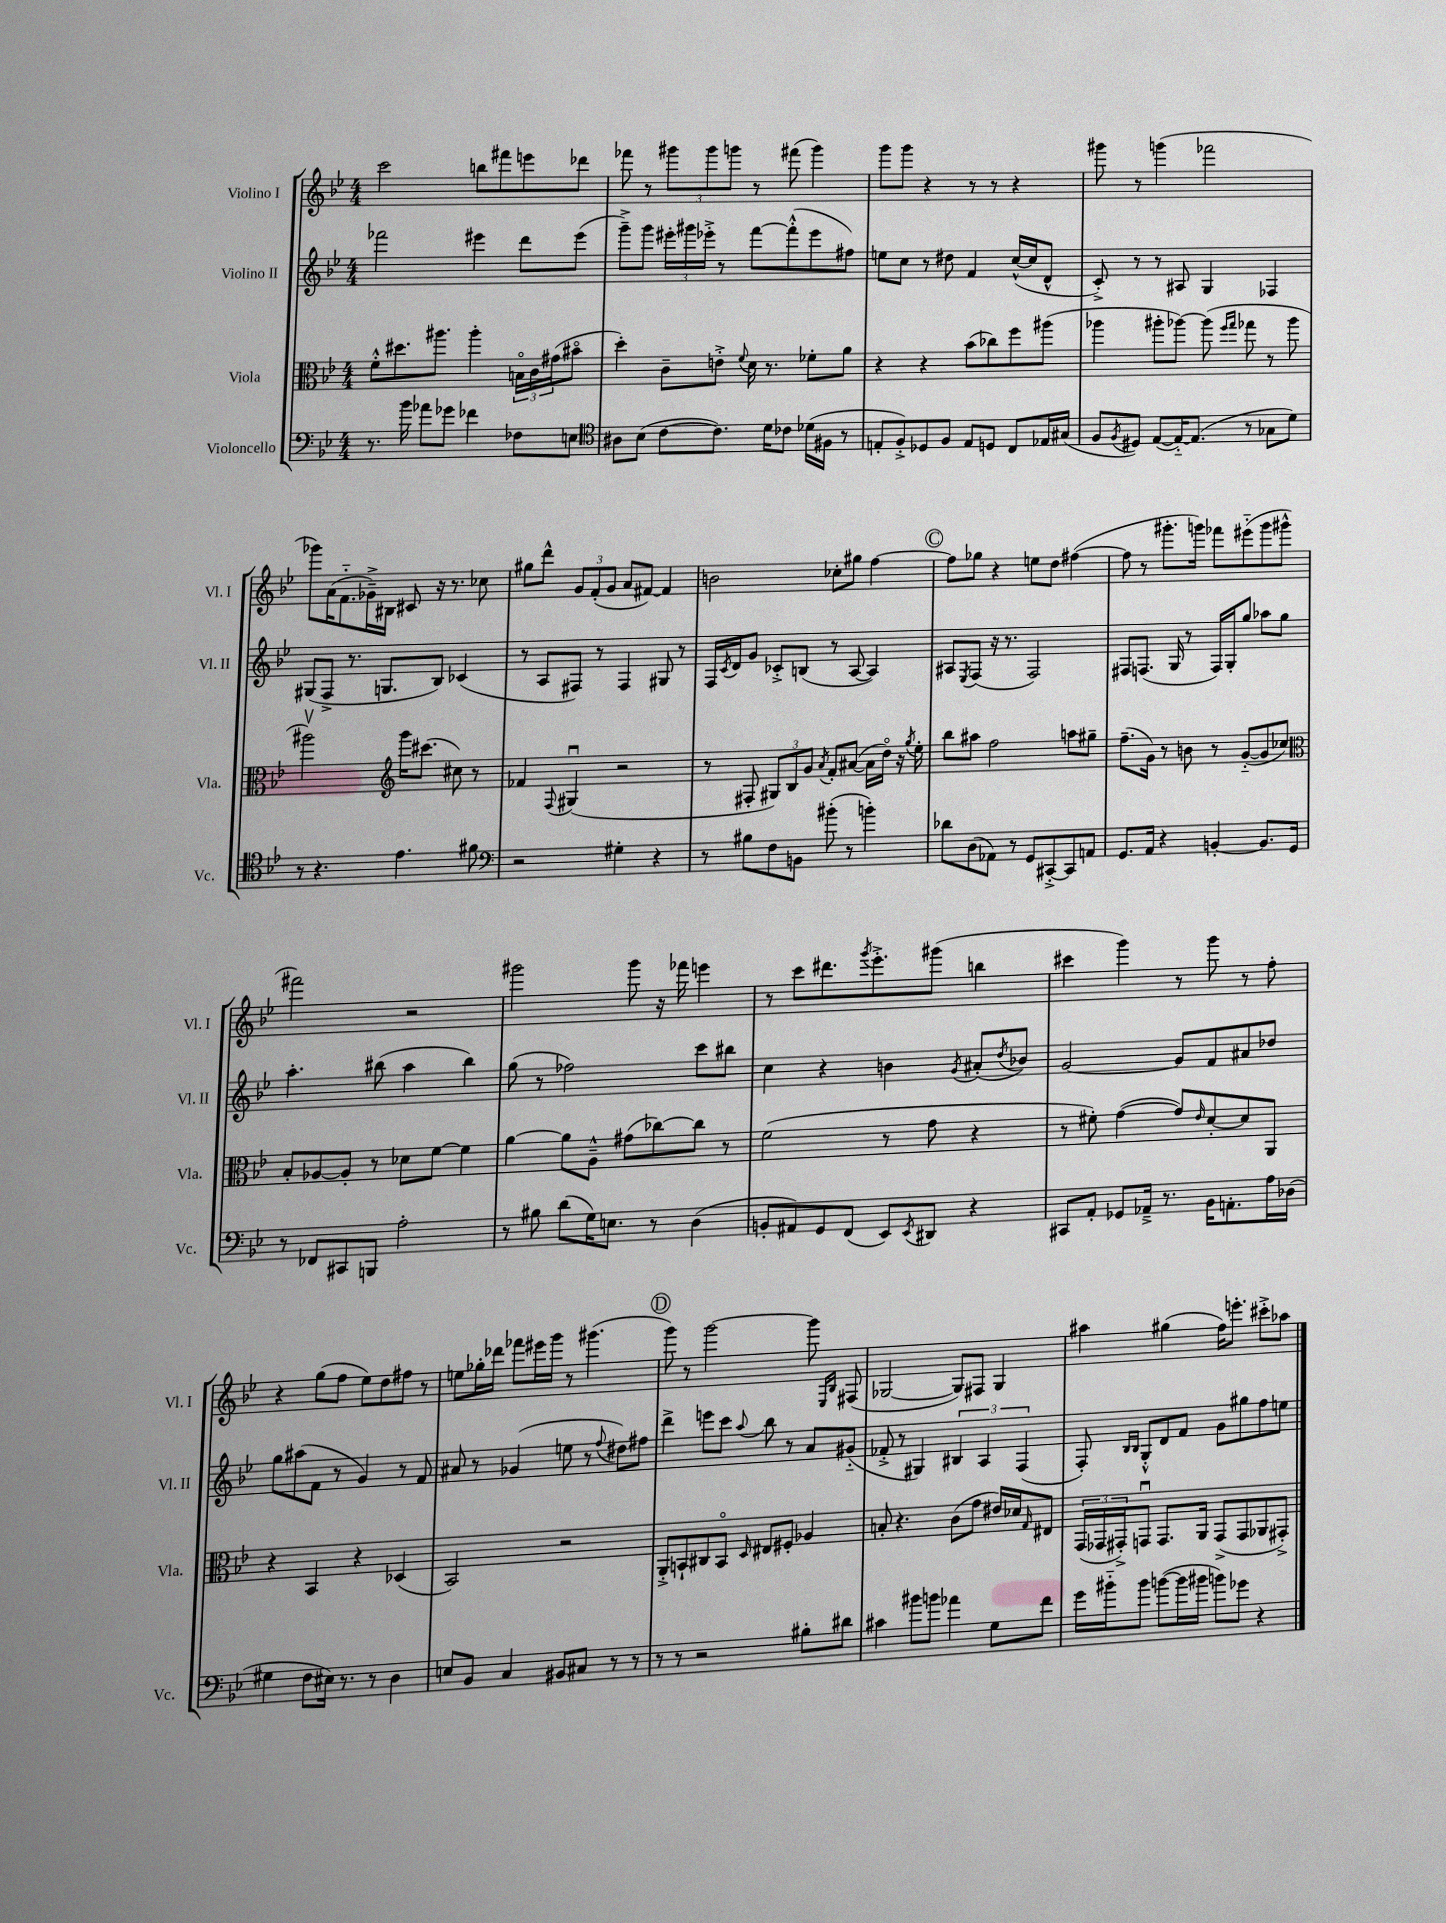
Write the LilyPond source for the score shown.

<<
\new StaffGroup <<
\new Staff = "s0" \with { instrumentName = "Violino I" shortInstrumentName = "Vl. I" } {
    \clef treble \key bes \major \numericTimeSignature \time 4/4
    c'''2 b''8 fis'''8 e'''8 des'''8 |
    fes'''8 r8 \tuplet 3/2 { gis'''8 gis'''8 g'''8 } r8 fis'''8( g'''4) |
    g'''8 g'''8 r4 r8 r8 r4 |
    gis'''8 r8 g'''4( fes'''2 |
    ges'''8) a'16( f'8.-_ ges'16--->) bis16 cis'8 r16 r8. ces''8 |
    gis''8 d'''8-^ \tuplet 3/2 { g'8 f'8-.( g'8 } a'8 fis'8~) fis'4 |
    b'2 ces''8-. gis''8 f''4~ |
    \mark \markup { \circle "C" } f''8 ges''8 r4 e''8 d''8 fis''4~( |
    fis''8 r8 gis'''8.-. g'''16) fes'''8 eis'''8-_( g'''8 gis'''8-^ |
    fis'''2) r2 |
    gis'''2 gis'''8 r16 fes'''16 e'''4 |
    r8 c'''8 dis'''8. \acciaccatura { g'''8 } ees'''8.-.-> gis'''8( b''4 |
    cis'''4 g'''4) r8 g'''8 r8 f''8-. |
    r4 g''8( f''8 ees''8) d''8 fis''8 r8 |
    e''8 ges''16-. des'''16 fes'''8 eis'''16 g'''16 r8 gis'''4.( |
    \mark \markup { \circle "D" } g'''8) r8 g'''2~ g'''8 \grace { ees16 bes16 } fis8( |
    ges2~ ges8) fis8 ges4 |
    ais''4 gis''4( f''16) e'''8.-. cis'''8-.-> aes''8 \bar "|." |
}
\new Staff = "s1" \with { instrumentName = "Violino II" shortInstrumentName = "Vl. II" } {
    \clef treble \key bes \major \numericTimeSignature \time 4/4
    fes'''2 eis'''4 d'''8 eis'''8( |
    g'''8--->) g'''8 \tuplet 3/2 { eis'''16-. gis'''16 ees'''16-.-> } r8 f'''8~ f'''8-.-^( ees'''8 fis''8) |
    e''8 c''8 r8 dis''8 f'4 c''16~-^( c''16 d'8-^ |
    c'8-.->) r8 r8 ais8 g4 fes4 |
    gis8( f8-> r8. g8. bes8) ces'4( |
    r8 a8 fis8) r8 fis4 gis8 r8 |
    f16 \acciaccatura { c'8 } d'16 g'8 ces'8-.-> b8( r8 a8~ a4) |
    \mark \markup { \circle "C" } ais8 \acciaccatura { ees8 } f8( r16 r8. f2) |
    fis8 f8.( g16 r8 f16) g16-. g''8 aes''8 g''8 |
    a''4.-. bis''8( a''4 bis''4) |
    g''8( r8 fes''2) c'''8 bis''8 |
    c''4 r4 b'4 \acciaccatura { g'8 } ais'8-.( \acciaccatura { d''8 } bes'8) |
    g'2~ g'8 f'8 ais'8 des''8 |
    g''8 ais''8( f'8 r8 g'4) r8 f'8 |
    ais'8 r8 ges'4( e''8 r8 \appoggiatura { f''8 } dis''8) fis''8 |
    \mark \markup { \circle "D" } d'''4-> e'''8 c'''8 \appoggiatura { a''8 } bes''8 r8 a'8 gis'8-_( |
    fes'8-.-> r8 gis4) \tuplet 3/2 { bis4 a4 f4( } |
    f8-.) \grace { bes16 bes16 } g8-.-^ d'8 f'8 g'8 gis''8 f''8 e''8 \bar "|." |
}
\new Staff = "s2" \with { instrumentName = "Viola" shortInstrumentName = "Vla." } {
    \clef alto \key bes \major \numericTimeSignature \time 4/4
    f'8-.-^ dis''8. ais''8. ais''4-. \tuplet 3/2 { b16\flageolet c'16 gis'16( } bis'8\flageolet |
    d''4-.) c'8-- e'8-.-> \appoggiatura { f'8 } d'16 r8. fes'8-. a'8 |
    r4 r4 bes'8( ces''8) f''8 ais''8( |
    aes''4 ais''8-. aes''8~) aes''8( \grace { f''16 g''16 } ges''8 r8 aes''8 |
    ais''2\upbow) \clef treble g'''16 cis'''8.( cis''8) r8 |
    fes'4 \appoggiatura { f8 } gis4\downbow( r2 |
    r8 fis8-. \tuplet 3/2 { gis8) bes8 g'8 } \acciaccatura { a'8 } f'8-. ais'8~( ais'16 d''16\flageolet) r16 \acciaccatura { g''8 } ees''16-. |
    \mark \markup { \circle "C" } bes''8 ais''8 f''2 a''8 gis''8-- |
    f''8.--( g'16) r8 b'8 r8 g'8~-_( g'8 ces''8) |
    \clef alto bes8-. aes8~ aes8-. r8 des'8 f'8~ f'4 |
    a'4~ a'8 a8---^ gis'8( ces''8~) ces''8 r8 |
    f'2( r8 g'8 r4 |
    r8 fis'8-.) g'4~( g'8) \grace { ees'16 } d'8~-. d'8 a,8 |
    r4 bes,4 r4 des4( |
    bes,2) r2 |
    \mark \markup { \circle "D" } a,8-.-> b,8-! cis8 b,8\flageolet \grace { d16 } eis8 fis8-. aes4 |
    b8-. r4. c'8( g'8 eis'16) des'16 \grace { g16 } eis8 |
    \tuplet 3/2 { g,16( ges,16 gis,16-.->) } g,8\downbow g,8. a,16 g,8->( g,8 aes,8 gis,8-.->) \bar "|." |
}
\new Staff = "s3" \with { instrumentName = "Violoncello" shortInstrumentName = "Vc." } {
    \clef bass \key bes \major \numericTimeSignature \time 4/4
    r8. bes'16 aes'8 ges'8 fes'4 fes8 e8 |
    \clef tenor ais8 bes8( c'8~ c'8.) d'16 ces'8 des'16( fis16 r8 |
    e8-. f8-.->) des8 f8 e8 d8 c8 ees16 gis16( |
    f8 \acciaccatura { f8 } dis8) ees8~( ees16~-_) ees8.( r8 ges8 d'8) |
    r8 r4. ees'4. fis'8 |
    \clef bass r2 gis4-. r4 |
    r8 bis8 f8 b,8 bis'8-.( r8 b'4-.) |
    \mark \markup { \circle "C" } des'8 d8( aes,8) r8 g,8 cis,8~-.-> cis,8 a,8 |
    g,8. a,16 r4 b,4~-. b,8. g,16 |
    r8 fes,8 cis,8 b,,8 a2-. |
    r8 bis8 d'8( g16) e8. r8 d4( |
    b,8-. ais,8) g,8 f,8( ees,8) \acciaccatura { ees,8 } dis,8 r4 |
    cis,8 a,8-. ges,8 aes,16---> r8. bes,16 a,8.-. a16 des16( |
    gis4 f8 eis16) r8. r8 d4 |
    e8 bes,8 c4 bis,8 cis8 r8 r8 |
    \mark \markup { \circle "D" } r8 r8 r2 bis8-. dis'8 |
    cis'4 bis'8 b'8 aes'4 g8 f'8 |
    g'16 bis'16-_ bis'8 b'8~( b'16 bis'16 b'8) ges'8 r4 \bar "|." |
}
>>
>>
\layout { \context { \Score \remove "Bar_number_engraver" } }
